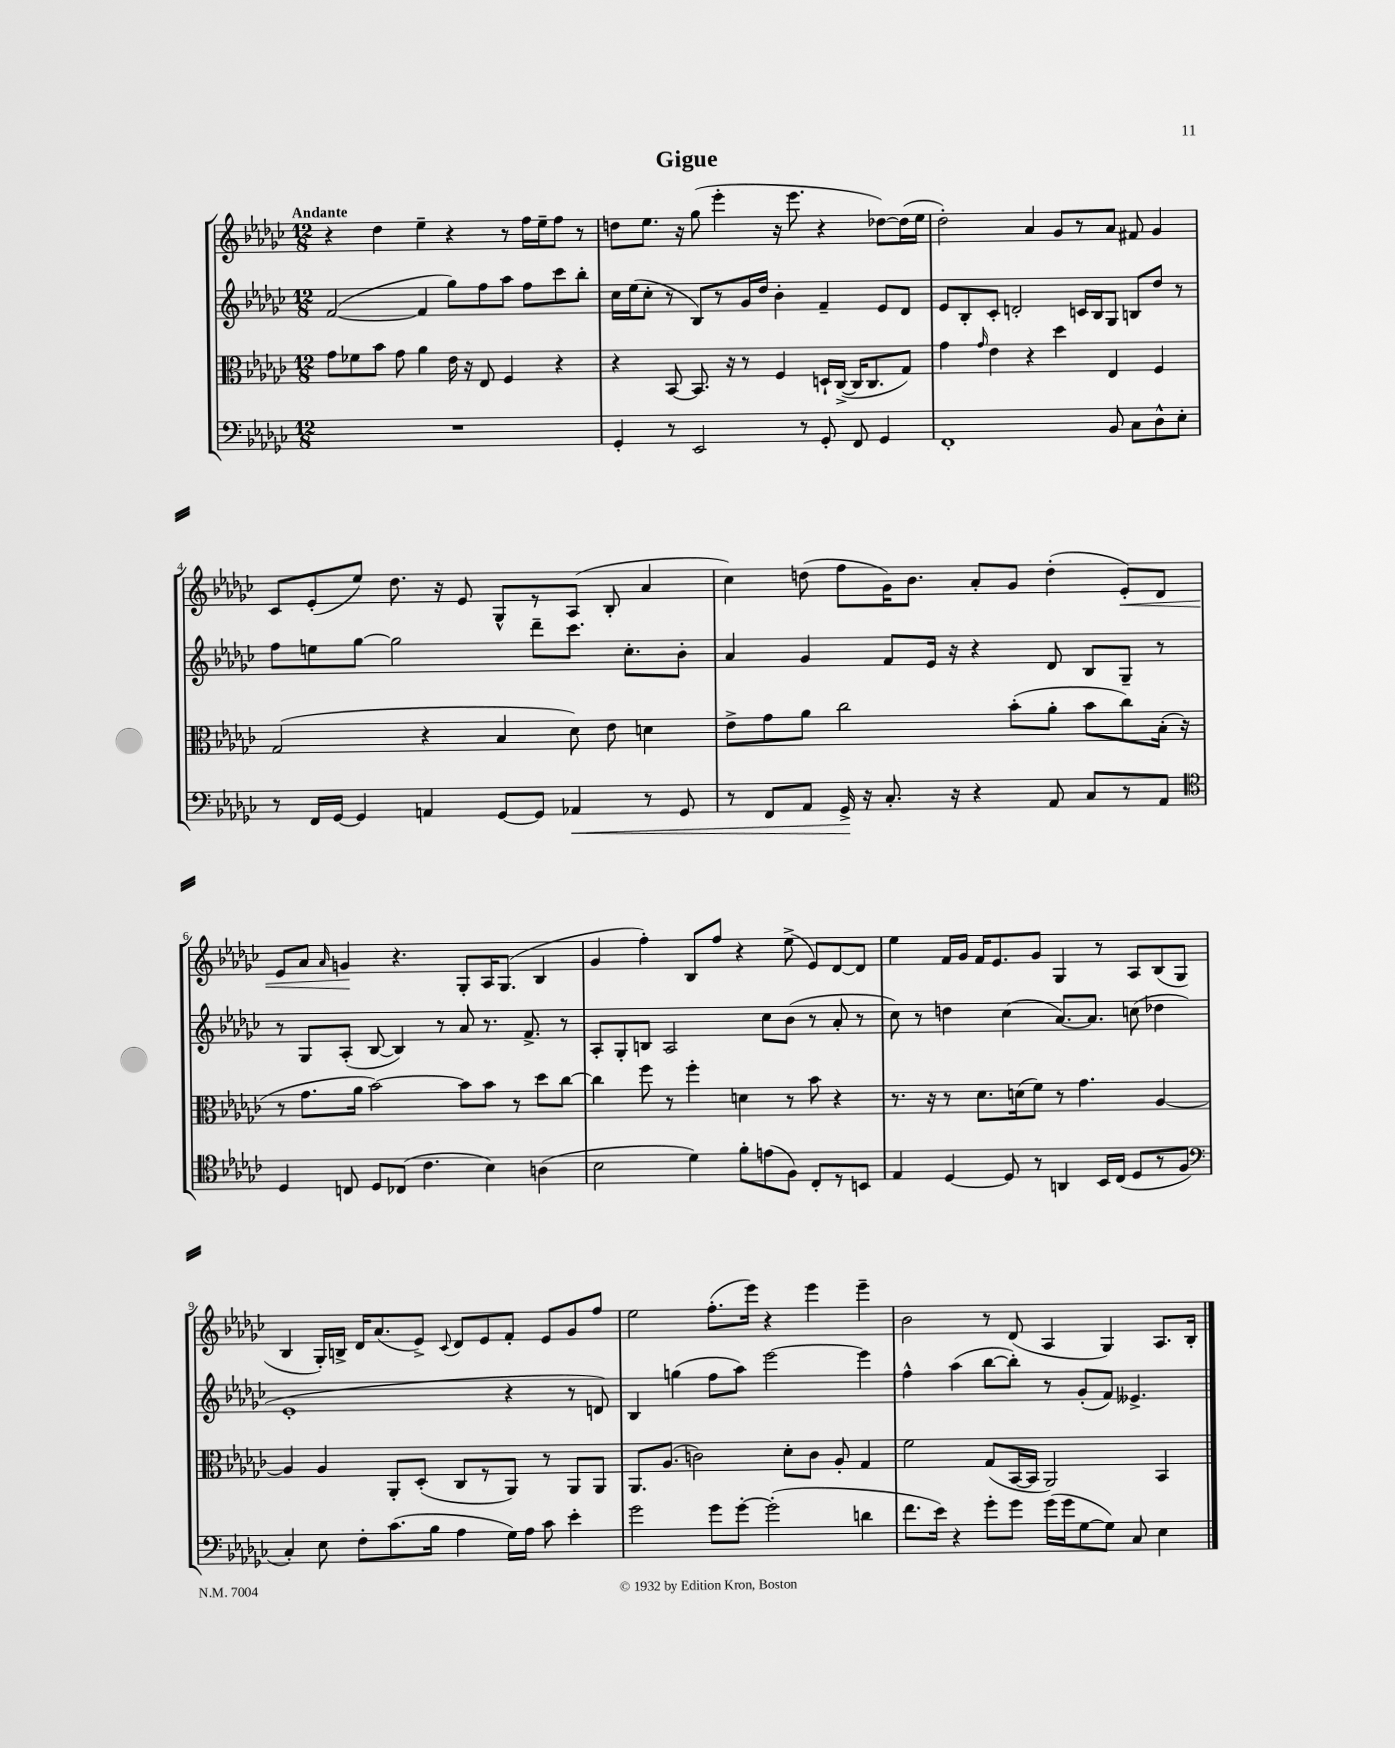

**kern	**kern	**kern	**kern
*staff4	*staff3	*staff2	*staff1
*clefF4	*clefC3	*clefG2	*clefG2
*k[b-e-a-d-g-c-]	*k[b-e-a-d-g-c-]	*k[b-e-a-d-g-c-]	*k[b-e-a-d-g-c-]
*M12/8	*M12/8	*M12/8	*M12/8
1.r	8g-	([2f	4r
.	8f-	.	.
.	8b-	.	4dd-
.	8g-	.	.
.	4a-	4f]	4ee-~
.	16e-	8gg-)	4r
.	16r	.	.
.	8E-	8ff	.
.	4F	8aa-	8r
.	.	8ff	16ff
.	.	.	16ee-~
.	4r	8ccc-	8ff
.	.	8bb-'	8r
=	=	=	=
4GG-'	4r	16cc-	8dd
.	.	(16ee-	.
.	.	8cc-'	8.ee-
8r	[8BB-	8r	.
.	.	.	16r
2EE-	8.BB-]	8B-)	(8gg-
.	.	8r	4eee-'
.	16r	.	.
.	8r	16g-	.
.	.	16dd-	.
.	4F	4b-'	16r
.	.	.	8.eee-
8r	.	.	.
8GG-'	16D`	4f~	4r
.	([16C-^	.	.
8FF	16C-]	.	.
.	8.C-	.	.
4GG-	.	8e-	[8dd-)
.	8G-)	8d-	(16dd-]
.	.	.	16ee-
=	=	=	=
1FF'	4g-	8e-	2dd-')
.	.	8B-'	.
.	16qqg-	.	.
.	4e-	8c-'	.
.	.	2d'	.
.	4r	.	4a-
.	4dd-	.	8g-
.	.	16c	8r
.	.	16B-	.
8BB-	4E-	8G-	8a-
8C-	.	8B	8f#
8D-^^	4F	8dd-	4g-
8E-'	.	8r	.
=	=	=	=
8r	(2G-	8ff	8c-
16FF	.	8ee	(8e-'
[16GG-	.	.	.
4GG-]	.	[8gg-	8ee-)
.	.	2gg-]	8.dd-
4AA	4r	.	.
.	.	.	16r
.	.	.	8e-
[8GG-	4B-	.	8G-^^
8GG-]	.	8ddd-~	8r
4AA-	8d-)	8.ccc-	(8A-
.	8e-	.	8B-'
.	.	8.cc-'	.
8r	4d	.	4a-
8GG-	.	8b-'	.
=	=	=	=
8r	8e-^	4a-	4cc-)
8FF	8g-	.	.
8AA-	8a-	4g-	(8dd
16GG-^	2cc-	.	8ff
16r	.	.	.
8.C-'	.	8f	16g-)
.	.	.	8.b-
.	.	16e-	.
16r	.	16r	.
4r	.	4r	8a-'
.	(8b-'	.	8g-
8AA-	8a-'	8d-	(4dd'
8C-	8b-	8B-	.
8r	8cc-)	8G-~	8e-')
8AA-	(16B-'	8r	8d-
.	16r	.	.
=	=	=	=
*clefC4	*	*	*
4D-	8r	8r	8e-
.	8.g-	8G-	8a-
.	.	.	16qqa-
8C	.	(8A-'	4g
.	16a-	.	.
8D-	[2b-)	[8B-	.
(8C-	.	4B-])	4.r
4.c-	.	.	.
.	.	8r	.
.	8b-]	8a-	8G-'
4B-)	8b-	8.r	16A-
.	.	.	(8.G-
.	8r	.	.
.	.	8.f^	.
(4A	8dd-	.	4B-
.	[8cc-	8r	.
=	=	=	=
2B-	4cc-]	8A-'	4g-
.	.	8G-'	.
.	8ff	8B	4ff')
.	8r	2A-	.
4d-)	4ff'	.	8B-
.	.	.	8ff
8f'	4d	.	4r
(8e	.	8cc-	.
8F)	8r	(8b-	(8ee-^
8C-'	8b-	8r	8e-)
8r	4r	8a-'	[8d-
8BB	.	8r	8d-]
=	=	=	=
4E-	8.r	8cc-)	4ee-
.	.	8r	.
.	16r	.	.
[4D-	8r	4dd	16f
.	.	.	16g-
.	8.d-	.	16f
.	.	.	8.e-
8D-]	.	(4cc-	.
.	(16d	.	.
8r	8f)	.	8g-
4AA	8r	[8.a-)	4G-
.	4.g-	.	.
.	.	8.a-]	.
16BB-	.	.	8r
(16C-	.	.	.
8D-	.	(8cc	8A-
8r	[4A-	4dd-	(8B-
8F	.	.	8G-
=	=	=	=
*clefF4	*	*	*
4C-')	4A-]	1e-'	4B-
8E-	4A-	.	16G-')
.	.	.	16B^
8F'	.	.	16d-
.	.	.	(8.a-
(8.c-	8AA-'	.	.
.	(8D-'	.	8e-^)
16B-	.	.	.
.	.	.	8qqc-
4A-	8C-	.	8d-
.	8r	.	8e-
16G-)	8AA-)	4r	8f'
16A-	.	.	.
8c-	8r	.	8e-
4e-'	8AA-	8r	8g-
.	8AA-	8d)	8ff
=	=	=	=
2g-	8.AA-	4B-	2ee-
.	(8.A-	.	.
.	.	(4gg	.
.	2c)	.	.
8g-	.	8ff	(8.ff'
[8g-'	.	8aa-)	.
.	.	.	16eee-)
(2g-']	.	[2eee-	4r
.	8d-'	.	.
.	8c	.	4eee-
.	8A-'	.	.
4d	4G-	4eee-]	4eee-~
=	=	=	=
8.f	2f	4ff^^	2b-
16e-)	.	.	.
4r	.	(4aa-	.
8g-'	(8G-	[8bb-	8r
8g-	[16BB-	8bb-'])	(8d-
.	16BB-]	.	.
(16g-	2AA-)	8r	4A-
16g-	.	.	.
[8G-	.	(8g-'	.
8G-])	.	8f)	4G-)
8C-	.	4.e--^	.
4E-	4BB-	.	8.A-
.	.	.	16B-'
==	==	==	==
*-	*-	*-	*-
